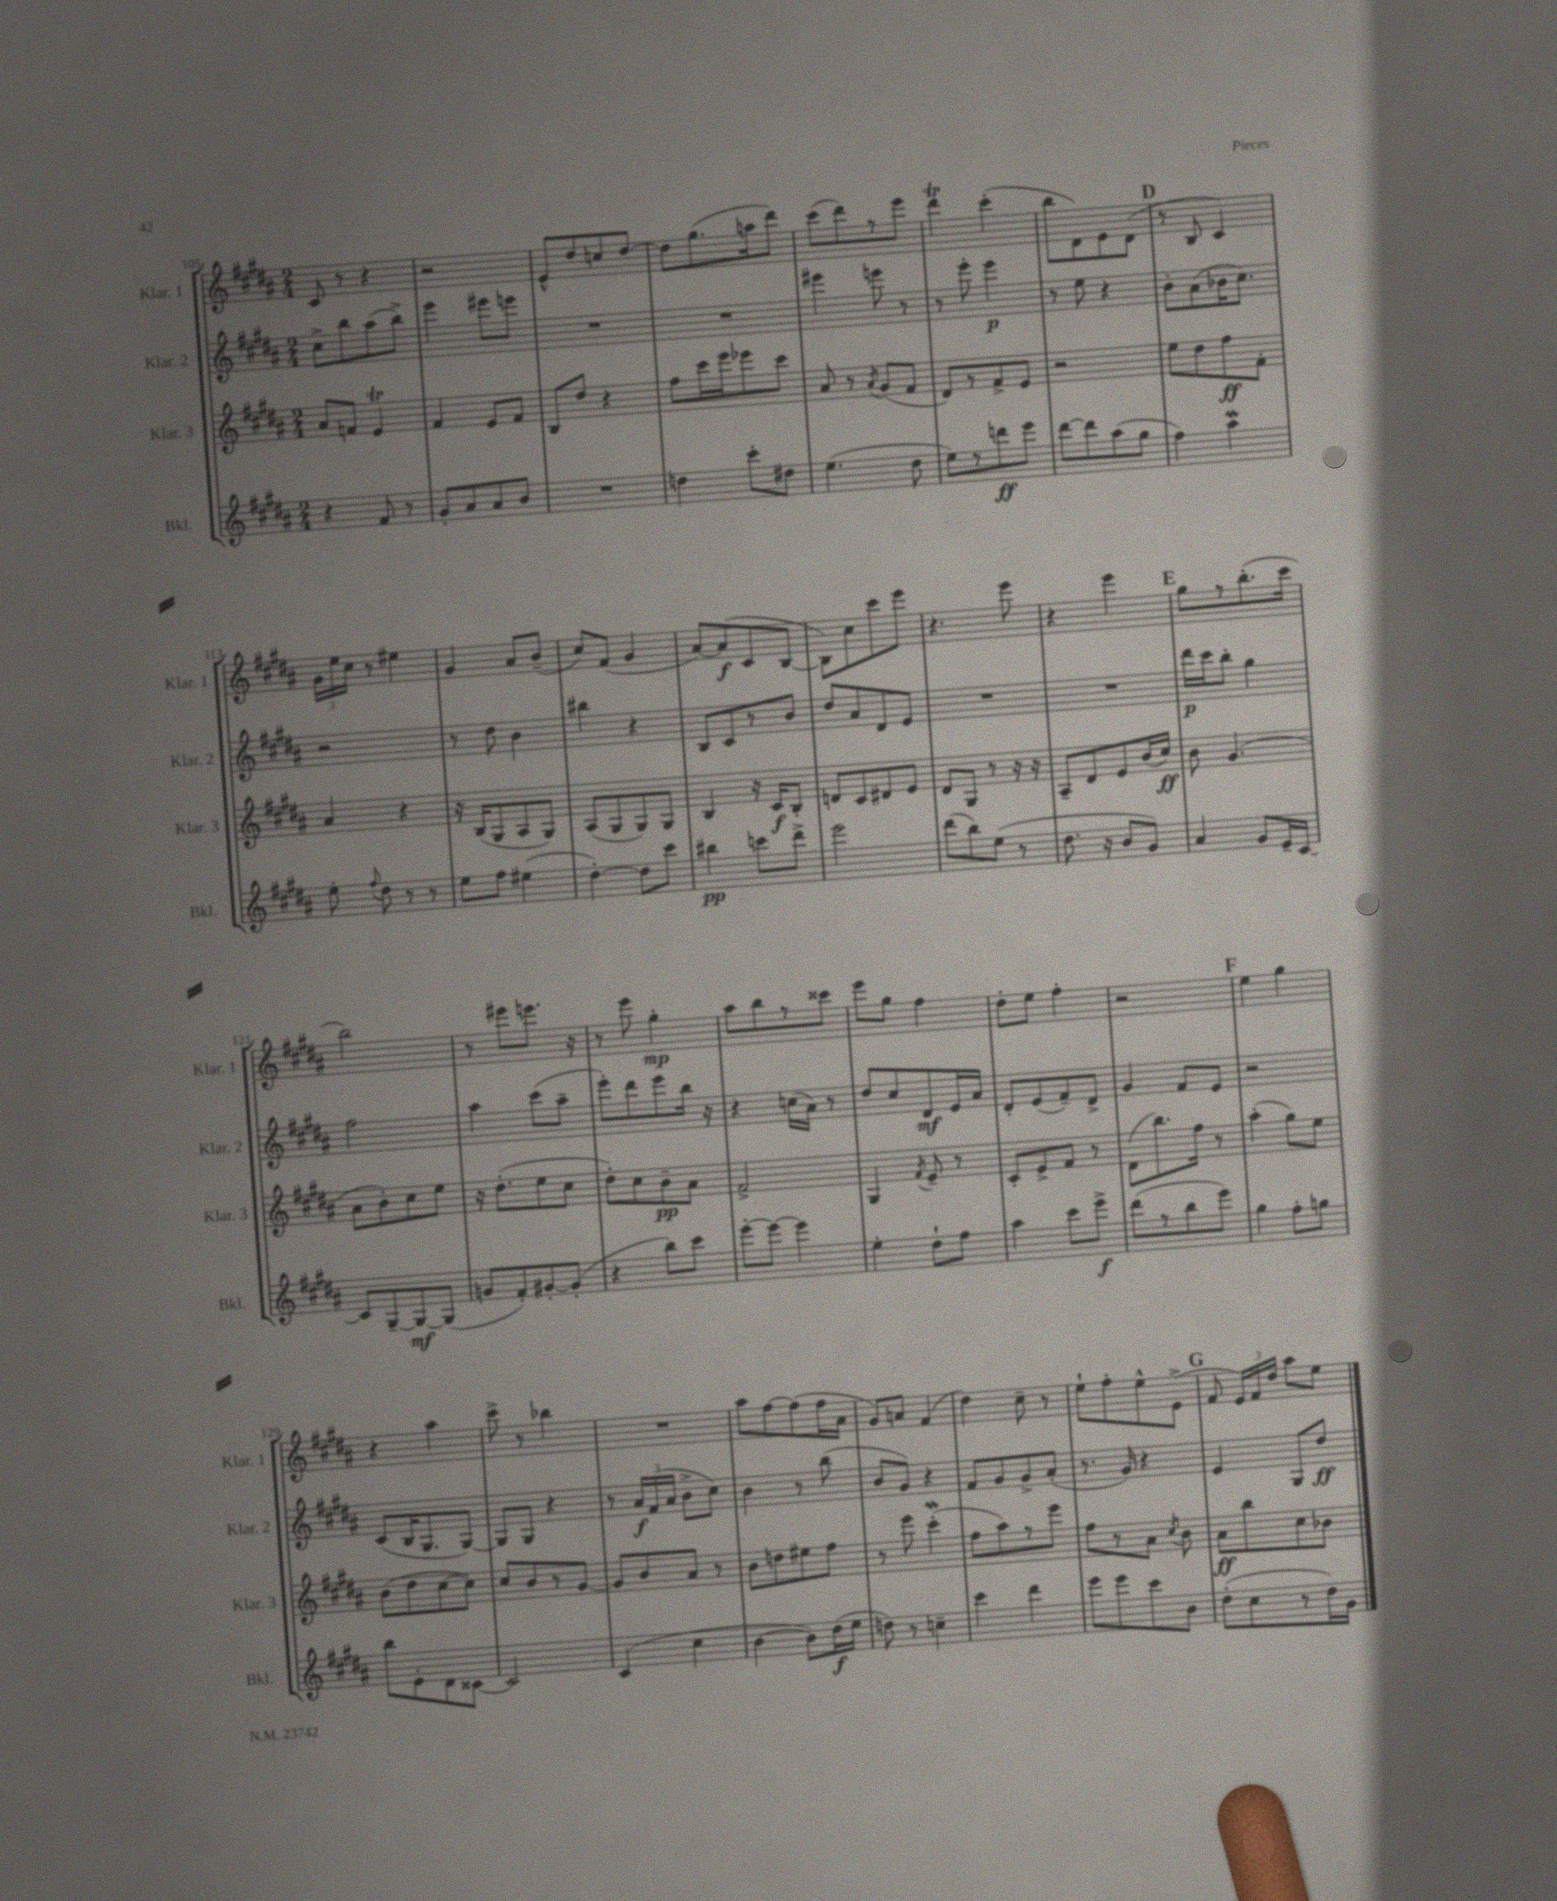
<<
\new StaffGroup <<
\new Staff = "s0" \with { instrumentName = "Klar. 1" shortInstrumentName = "Klar. 1" } {
    \clef treble \key b \major \numericTimeSignature \time 2/4
    \autoBeamOff cis'8 r8 r4 |
    r2 |
    e'8[-^ dis''8 c''8 dis''8]~ |
    dis''8[ gis''8.( a''16 dis'''8]) |
    cis'''8[( dis'''8) r8 e'''8] |
    dis'''4\trill cis'''4-.( |
    b''8[ dis'8) e'8 dis'8]( |
    \mark \markup { \bold "D" } r8 b8 cis'4) |
    \tuplet 3/2 { gis'16[ e''16 cis''16] } r8 eis''4 |
    gis'4 ais'8[ b'8]--( |
    cis''8[) fis'8]( gis'4 |
    ais'8[~) ais'8\f( cis'8 b8]~ |
    b8[) cis''8 cis'''8 e'''8] |
    r4. e'''8 |
    r4 e'''4 |
    \mark \markup { \bold "E" } gis''8[ r8 b''8.-.( cis'''16] |
    b''2) |
    r8 eis'''8[ e'''8.] r16 |
    r8 e'''8 gis''4-.\mp |
    ais''8[ b''8 r8 cisis'''8] |
    e'''8[ gis''8] fis''4 |
    dis''8[-. e''8] fis''4-. |
    r2 |
    \mark \markup { \bold "F" } e''4 gis''4 |
    r4 ais''4 |
    cis'''8-> r8 bes''4 |
    R2 |
    ais''8[ fis''8~ fis''8( fis''16 ais'16] |
    gis'8[) a'8] fis'4( |
    dis''4) cis''8-- r8 |
    e''8[-! fis''8-. e''8-^ e'8]->( |
    \mark \markup { \bold "G" } fis'8 \tuplet 3/2 { e'16[) fis'16 dis''16] } ais''8[ e''8] \bar "|." |
}
\new Staff = "s1" \with { instrumentName = "Klar. 2" shortInstrumentName = "Klar. 2" } {
    \clef treble \key b \major \numericTimeSignature \time 2/4
    \autoBeamOff cis''8[-> b''8 ais''8( b''8]->) |
    e'''4 eis'''8[ e'''8] |
    R2 |
    R2 |
    eis'''4 e'''8 r8 |
    r8 e'''8-. e'''4\p |
    r8 e''8 r4 |
    \mark \markup { \bold "D" } b'8[-. ais'8( bes'16 cis''8.]) |
    r2 |
    r8 dis''8 b'4 |
    bis''4 r4 |
    b8[ cis'8 r8 b'8] |
    dis''8[ ais'8 dis'8 e'8] |
    R2 |
    R2 |
    \mark \markup { \bold "E" } dis'''16[\p cis'''16 b''8]-. gis''4 |
    fis''2 |
    ais''4 cis'''8[( ais''8]-- |
    e'''8[-.) dis'''8 e'''8 b''16] r16 |
    r4 c''16[( ais'16]) r8 |
    dis''8[ cis''8 dis'8\mf e'16 ais'16] |
    dis'8[-. e'8( fis'8--) dis'8]-> |
    gis'4 fis'8[ e'8] |
    \mark \markup { \bold "F" } r2 |
    cis'8[( b16 gis8. gis8]~) |
    gis8[ gis8] r4 |
    r8 \tuplet 3/2 { ais'16[\f fis'16( ais'16] } b'8[-> cis''8]) |
    b'4 r8 b''8( |
    b'8[ gis'8]) r4 |
    fis'8[ gis'8 gis'8-> ais'8]-.( |
    r8. gis'16) r4 |
    \mark \markup { \bold "G" } e'4 gis8[ dis''8]\ff \bar "|." |
}
\new Staff = "s2" \with { instrumentName = "Klar. 3" shortInstrumentName = "Klar. 3" } {
    \clef treble \key b \major \numericTimeSignature \time 2/4
    \autoBeamOff ais'8[ f'8] e'4\trill |
    fis'4 e'8[ fis'8] |
    b8[ dis''8] r4 |
    fis''8[ cis'''16 e'''16 ees'''8 cis'''8] |
    ais'8 r8 \acciaccatura { ais'8 } gis'8[( fis'8] |
    dis'8[) r8 fis'8-> e'8] |
    r2 |
    \mark \markup { \bold "D" } e''8[ dis''8 fis''8\ff fis'8]-. |
    ais'4 r4 |
    r16 b16[( gis8 ais8 gis8]) |
    ais8[( gis8 gis8) gis8] |
    b4 r16 cis'16[\f b8]-. |
    d'8[ cis'8 dis'8 e'8] |
    dis'8[ gis8] r8 r16 r16 |
    ais8[-- dis'8 e'8 b'16( cis''16]\ff) |
    \mark \markup { \bold "E" } b'8 gis'4.( |
    ais'8[ b'8-.) cis''8 e''8] |
    r16 dis''8.[-.( e''8 cis''8] |
    dis''8[-.) cis''8 b'8--\pp ais'8] |
    fis'2-> |
    gis4 \acciaccatura { fis'8 } e'8-- r8 |
    cis'8[-. e'8-> fis'8] r8 |
    dis'8[( b''8.) fis''16] r8 |
    \mark \markup { \bold "F" } ais''4-.( gis''8[) e''8] |
    b'8[( dis''8 cis''8~ cis''8]) |
    cis''8[ b'8 r8 gis'8]~ |
    gis'8[ b'8 ais'8] r8 |
    b'8[ d''8 eis''8 fis''8] |
    r8 e'''8 cis'''4-.\mordent( |
    fis''8[ ais''8) r8 e'''8] |
    fis''8[ r8 ais'8] \acciaccatura { cis''8 } b'8 |
    \mark \markup { \bold "G" } ais'8[\ff b''8 cis''8 bes'8] \bar "|." |
}
\new Staff = "s3" \with { instrumentName = "Bkl." shortInstrumentName = "Bkl." } {
    \clef treble \key b \major \numericTimeSignature \time 2/4
    \autoBeamOff r4 fis'8 r8 |
    gis'8[-. ais'8 ais'8 b'8] |
    R2 |
    d''4 cis'''8[-. dis''8] |
    e''4.( dis''8 |
    e''8[) r8 d'''8\ff e'''8] |
    dis'''8[~ dis'''8 ais''8( gis''8] |
    \mark \markup { \bold "D" } fis''4) ais''4\mordent |
    e''8-. \appoggiatura { fis''8 } dis''8 r8 r8 |
    e''8[ fis''8] eis''4( |
    dis''4~-.) dis''8[ cis'''8] |
    bis''4\pp c'''8[ dis'''8]-> |
    e'''2 |
    dis'''8[( b''8) e''8]( r8 |
    dis''8. r16 b'8[ gis'8]) |
    \mark \markup { \bold "E" } ais'4 gis'8[ e'16-- cis'16]~ |
    cis'8[ gis8~-- gis8~\mf gis8]( |
    g'8[ fis'8-.) gis'8~-. gis'8]-.( |
    r4 b''8[) cis'''8] |
    e'''8[~-. e'''8]~ e'''4 |
    e''4-. dis''8[-! fis''8] |
    ais''4 cis'''8[ e'''8]->\f |
    dis'''8[( r8 b''8 e'''8]) |
    \mark \markup { \bold "F" } gis''4 fis''8[-. g''8] |
    b''8[ e'8-. dis'8 cisis'8]~ |
    cisis'2 |
    cis'4( cis''4 |
    b'4~ b'8[) dis''16\f( e''16] |
    d''8) r8 c''4-- |
    cis'''4 dis'''4 |
    e'''8[ e'''8 cis'''8 b'8] |
    \mark \markup { \bold "G" } dis''8[-.( cis''8 r8 dis''16) gis'16] \bar "|." |
}
>>
>>
\layout { \context { \Score currentBarNumber = #105 } }
